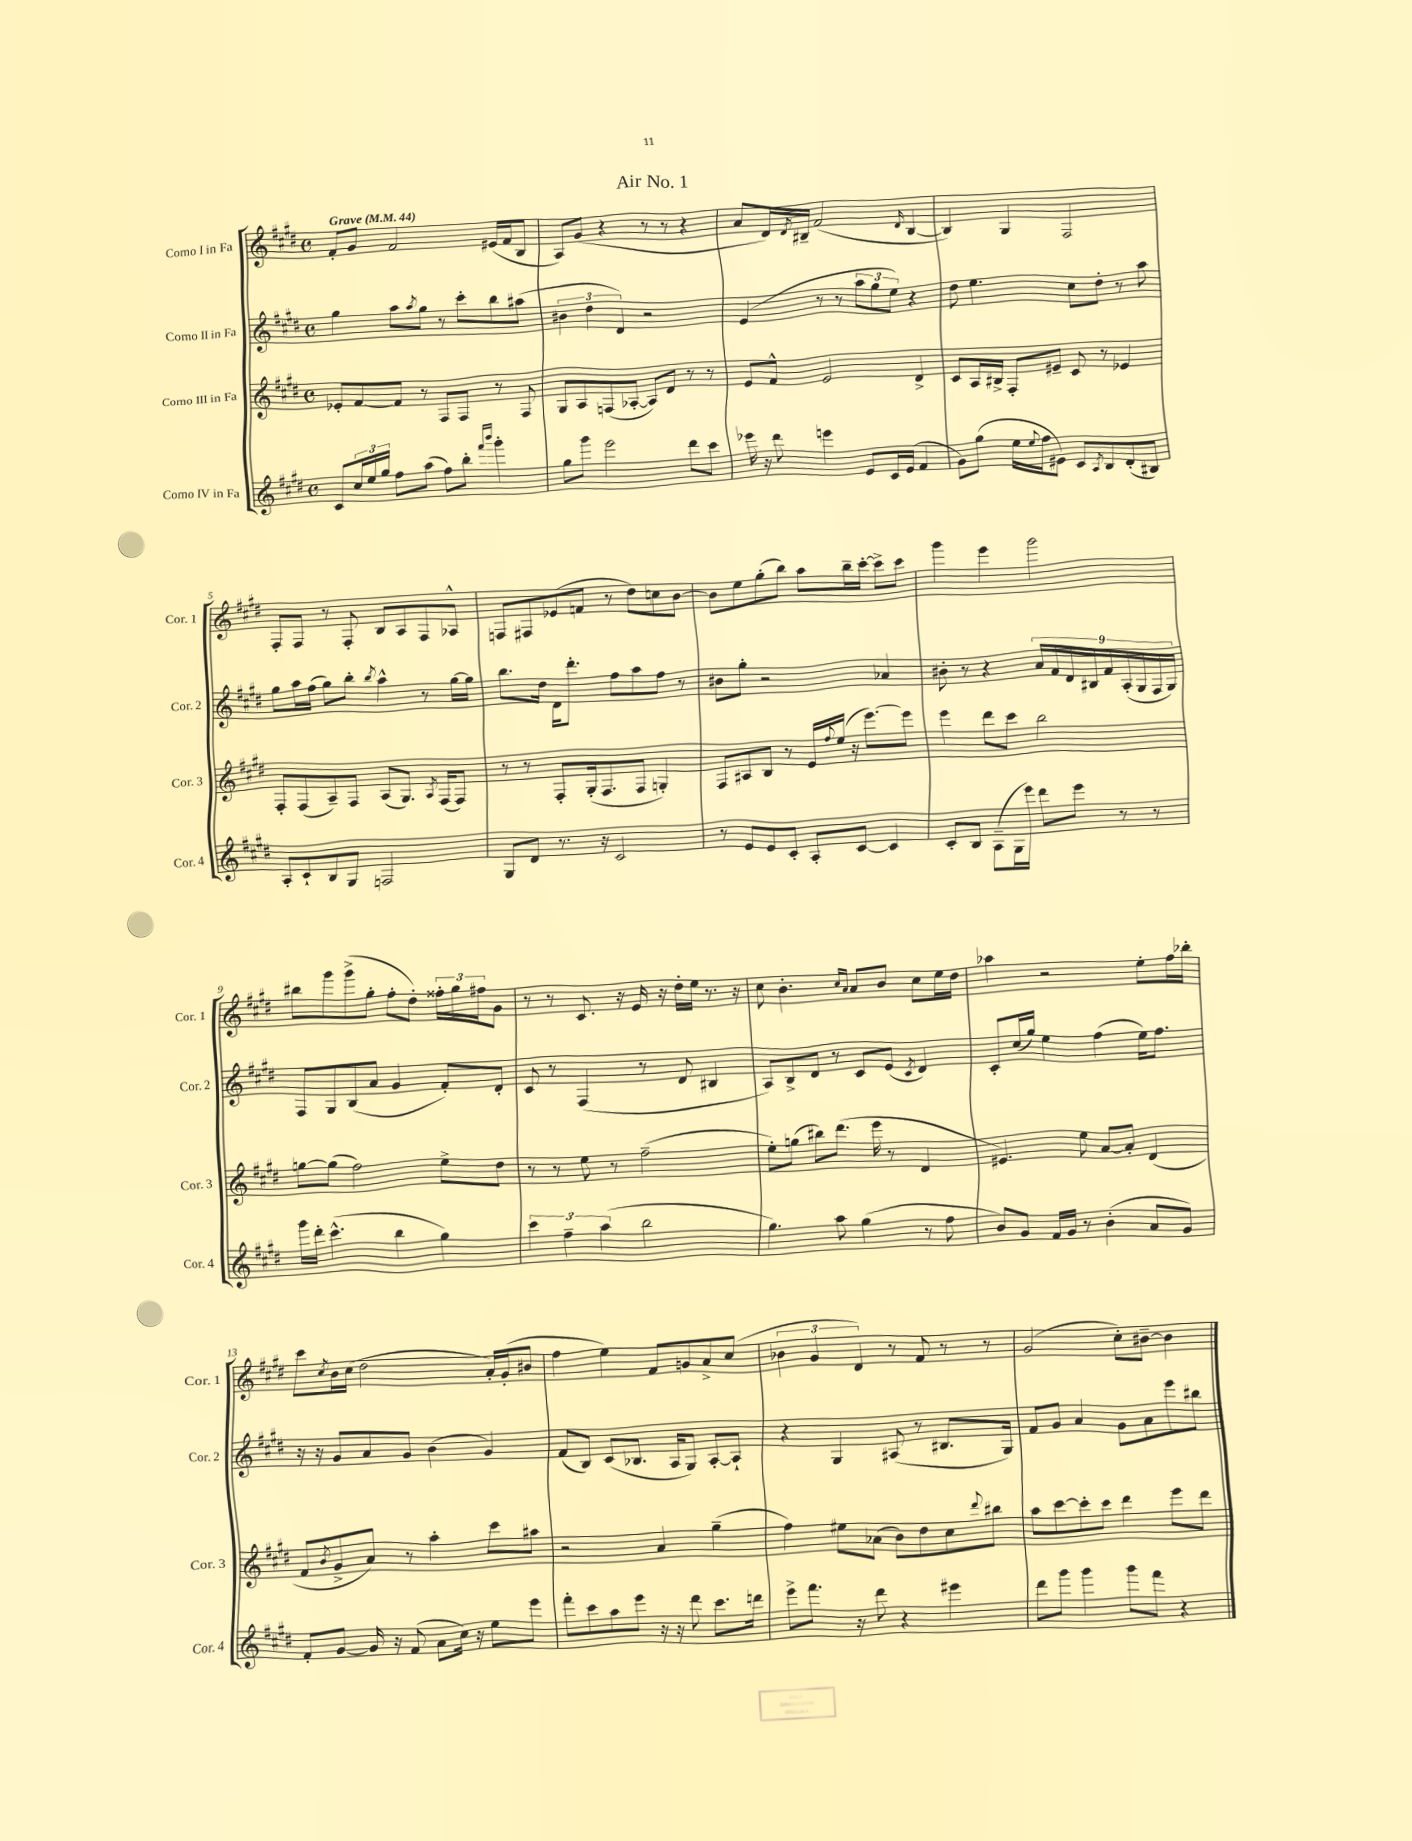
\header { title = "Air No. 1" }
<<
\new StaffGroup <<
\new Staff = "s0" \with { instrumentName = "Corno I in Fa" shortInstrumentName = "Cor. 1" } {
    \clef treble \key e \major \defaultTimeSignature \time 4/4 \tempo "Grave" 4 = 44
    fis'8-. gis'8 fis'2 eis'16( fis'16 b8 |
    a8) gis'8( r4 r8 r8 r4 |
    a'8 dis'16) \acciaccatura { dis'8 } bis16-- fis'2( \grace { dis'16 } bis4~ |
    bis4) gis4 fis2 |
    fis8-. fis8 r8 fis8-. b8 a8 fis8 aes8-^ |
    f8 fis8 ees'8( f'8 r8 dis''8) c''8 b'8~ |
    b'8 e''8 gis''8-.( b''8) a''8 b''16-- cis'''16~-. cis'''8-> cis'''8 |
    gis'''4 e'''4 gis'''2 |
    bis''8 gis'''8 gis'''8->( gis''8-. fis''8-. dis''8-.) \tuplet 3/2 { fisis''16-. gis''16 fis''16 } gis'8 |
    r8 r8 cis'8. r16 e'16 r16 dis''16-. e''16 r8. r16 |
    cis''8 b'4.-. \grace { cis''16 a'16 } a'8 b'8 cis''8 e''16 dis''16 |
    aes''4 r2 e''8-. fis''16 bes''16-. |
    cis'''8 \acciaccatura { cis''8 } b'16 cis''16( dis''2 a'16-.) gis'16-.( bis'8 |
    fis''4 e''4) fis'8 g'8 a'8-> cis''8( |
    \tuplet 3/2 { bes'4 gis'4 dis'4) } r8 fis'8 r8 r8 |
    gis'2( cis''8-.) bis'8~-- bis'4 \bar "|." |
}
\new Staff = "s1" \with { instrumentName = "Corno II in Fa" shortInstrumentName = "Cor. 2" } {
    \clef treble \key e \major \defaultTimeSignature \time 4/4
    gis''4 a''8 \acciaccatura { a''8 } gis''8 r8 cis'''8-. b''8 ais''8( |
    \tuplet 3/2 { bis'4 dis''4 dis'4) } r2 |
    e'4( r8 r8 \tuplet 3/2 { a''8 gis''8 e''8) } r4 |
    dis''8 e''4. cis''8 dis''8-. r8 a''8 |
    gis''8 a''16 fis''16( gis''8) b''8-. \acciaccatura { b''8 } a''4-^ r8 gis''16~ gis''16 |
    b''8. dis''16 dis'16 dis'''8.-. fis''8 a''8 fis''8 r8 |
    bis'8 gis''8-. r2 aes'4 |
    bis'8-. r8 r4 \tuplet 9/8 { a'16 fis'16 dis'16 bis16 fis'16 a16-.( gis16 fis16 gis16) } |
    fis8 gis8 b8( a'8 gis'4 fis'8-.) dis'8-. |
    cis'8 r8 fis4( r8 dis'8 bis4 |
    a8) b8-> dis'8 r8 cis'8 e'8( \acciaccatura { cis'8 } dis'4) |
    cis'8-. cis''16( gis''16) e''4 fis''4( e''16) fis''8. |
    r16 r16 gis'8 a'8 gis'8 b'4( gis'4) |
    fis'8( b8) cis'8( bes8. a16 gis8) a8~-. a8-! |
    r4 gis4 ais8( r8 bis8. gis16) |
    fis'8 gis'8 a'4 gis'8 a'8 e'''8 bis''8 \bar "|." |
}
\new Staff = "s2" \with { instrumentName = "Corno III in Fa" shortInstrumentName = "Cor. 3" } {
    \clef treble \key e \major \defaultTimeSignature \time 4/4
    ees'8-. fis'8~ fis'8 r8 fis8 fis8 r8 fis8 |
    gis8 a8 f8( aes8~-. aes8) dis'8 r8 r8 |
    e'8 fis'8-^ e'2 dis'4-> |
    cis'8 a16 bis16-> fis8-. eis'8-- cis'8 r8 ees'4 |
    fis8-. fis8( a8--) fis8 a8( gis8.) \acciaccatura { a8 } fis16( fis8) |
    r8 r8 fis8-. gis16-.( fis8. fis8 g4-.) |
    fis8 ais8 b8 r8 e'16 \appoggiatura { fis''8 } e''16( r16 e'''8.~) e'''8 |
    e'''4 dis'''8 cis'''8 b''2 |
    g''8~ g''8( fis''2) e''8-> dis''8 |
    r8 r8 e''8 r8 fis''2--( |
    e''8-.) g''8( bis''8) dis'''8.( e'''16 r8 dis'4 |
    eis'4.) e''8 a'8~ a'8-. dis'4( |
    fis'8 \acciaccatura { b'8 } gis'8-> a'8) r8 a''4-. cis'''8 ais''8 |
    r2 a'4 gis''4--( |
    fis''4) eis''8 aes'8( b'8) dis''8 cis''8 \appoggiatura { dis'''8 } bis''8 |
    a''8 cis'''8~ cis'''8-. cis'''8 dis'''4 e'''8 dis'''8 \bar "|." |
}
\new Staff = "s3" \with { instrumentName = "Corno IV in Fa" shortInstrumentName = "Cor. 4" } {
    \clef treble \key e \major \defaultTimeSignature \time 4/4
    cis'8 \tuplet 3/2 { cis''16 e''16 gis''16 } fis''8 a''8( fis''8) b''8-. \grace { fis'''16 b'''16 } gis'''4-. |
    gis''8 gis'''8 e'''2 dis'''8 cis'''8 |
    ees'''16 r16 dis'''8 e'''4 e'8 cis'16 e'16( fis'4 |
    gis'8) gis''8( e''16 \appoggiatura { e''8 } fis''16 eis'8) cis'8 \acciaccatura { a8 } b8 dis'8-.( bis8) |
    a8-. cis'8-! b8 gis8 f2 |
    gis8 dis'8 r8. r16 cis'2 |
    r8 e'8 e'8 cis'8-. a8-. cis'8~ cis'4 |
    cis'8-. b8 a8--( gis16 e'''16) dis'''8 e'''8 r8 r8 |
    gis'''16 dis'''16-. cis'''4.-^( b''4 gis''4) |
    \tuplet 3/2 { cis'''4 fis''4-- a''4( } b''2 |
    gis''4.) a''8 gis''4( r8 fis''8 |
    b'8) gis'8 fis'16 gis'16 r8 b'4-.( a'8 gis'8) |
    fis'8-. gis'8~ gis'16 r16 fis'8( a'8 cis''16) r16 e''8 e'''8 |
    fis'''8-. cis'''8 a''8 e'''8 r16 r16 dis'''8 cis'''8. d'''16 |
    e'''8-> fis'''8. r16 dis'''8 r4 eis'''4 |
    dis'''8 gis'''8 gis'''4 gis'''8 fis'''8 r4 \bar "|." |
}
>>
>>
